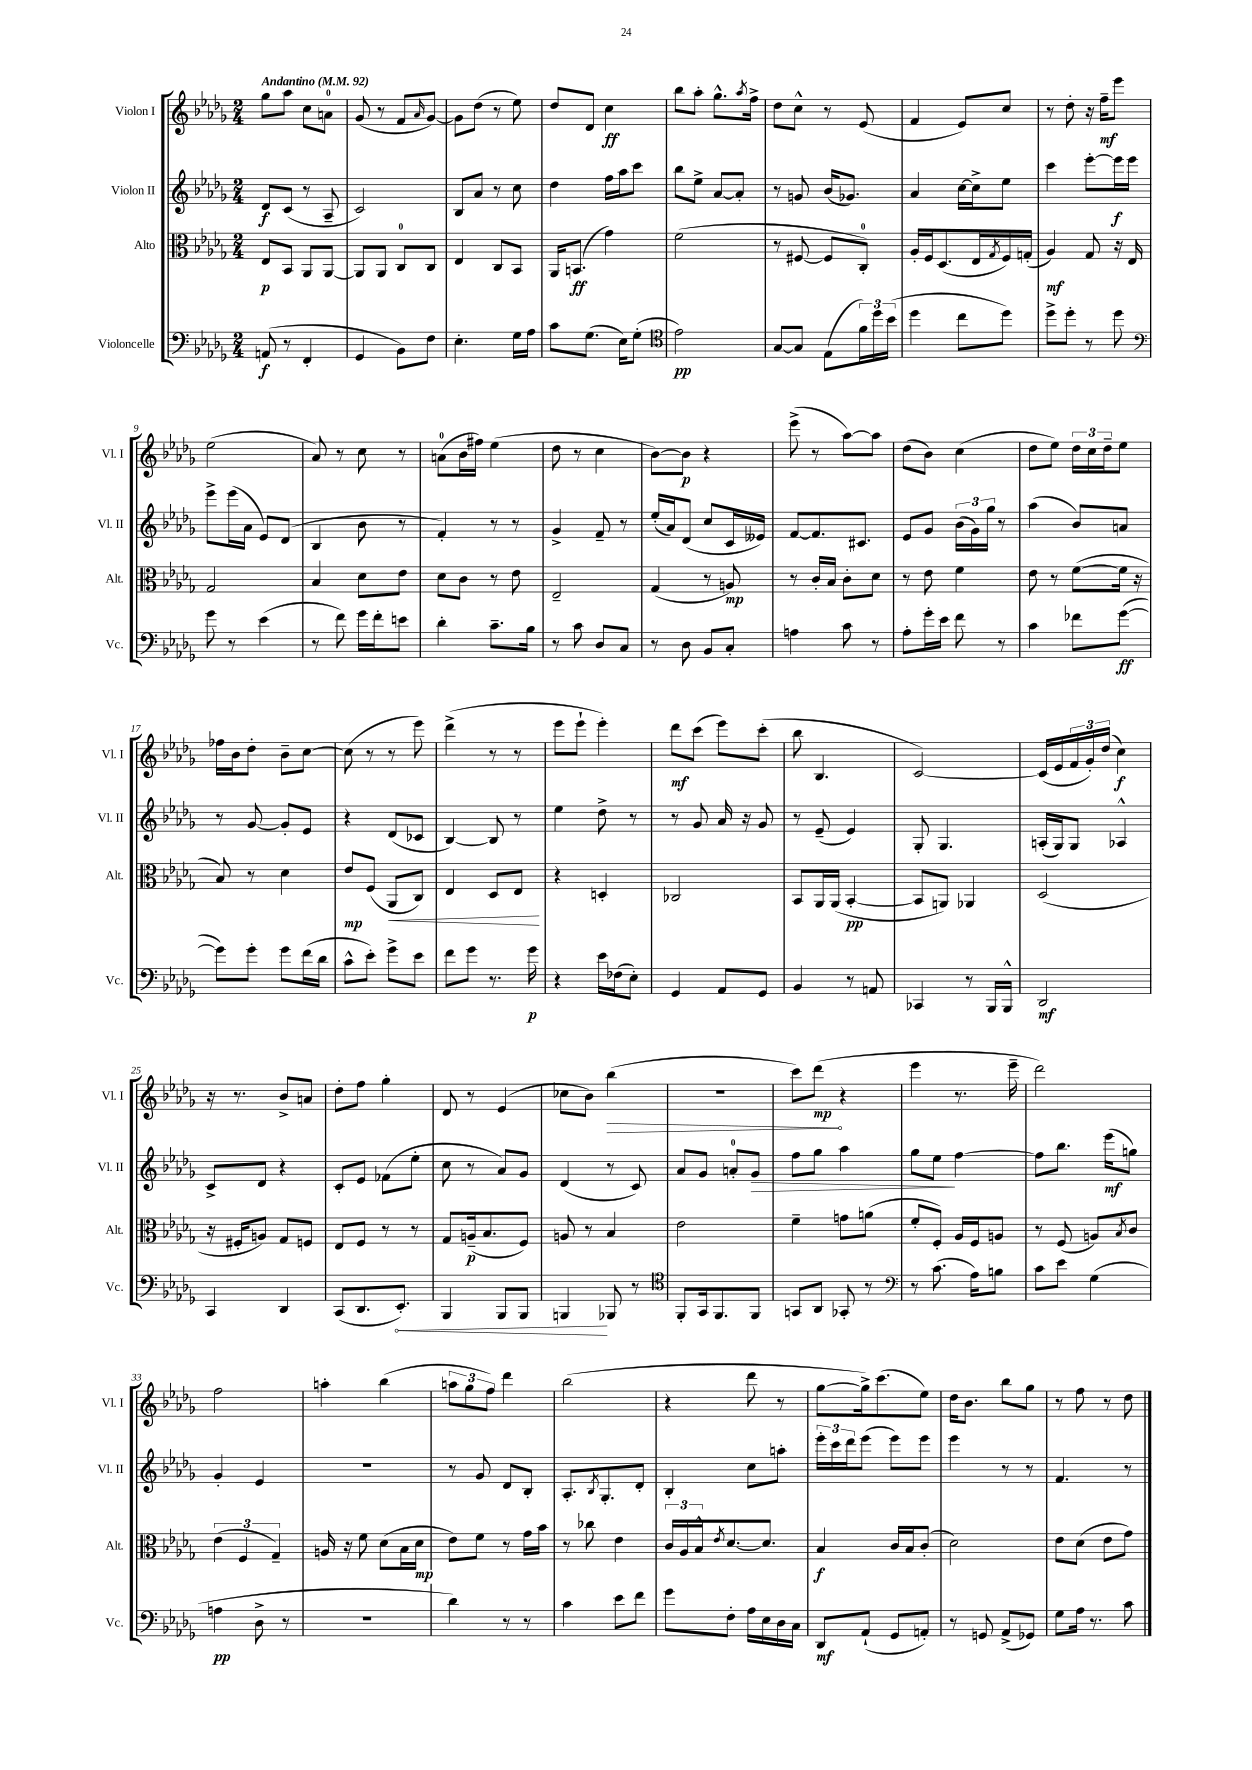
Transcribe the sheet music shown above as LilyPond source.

<<
\new StaffGroup <<
\new Staff = "s0" \with { instrumentName = "Violon I" shortInstrumentName = "Vl. I" } {
    \clef treble \key des \major \numericTimeSignature \time 2/4 \tempo "Andantino" 4 = 92
    ges''8 aes''8 c''8 a'8-0 |
    ges'8( r8 f'8 \grace { aes'16 } ges'8~) |
    ges'8 des''8( r8 ees''8) |
    des''8 des'8 c''4\ff |
    bes''8 aes''8-. ges''8.-^ \acciaccatura { aes''8 } f''16-> |
    des''8 c''8-^ r8 ees'8( |
    f'4 ees'8) c''8 |
    r8 des''8-. r16 f''16--\mf ees'''8 |
    ees''2( |
    aes'8) r8 c''8 r8 |
    a'8-0( bes'16 fis''16) ees''4( |
    des''8 r8 c''4 |
    bes'8~) bes'8\p r4 |
    ees'''8->( r8 aes''8~) aes''8 |
    des''8( bes'8) c''4( |
    des''8 ees''8) \tuplet 3/2 { des''16 c''16 des''16-- } ees''8 |
    fes''16 bes'16 des''8-. bes'8-- c''8~ |
    c''8( r8 r8 ees'''8) |
    des'''4->( r8 r8 |
    ees'''8 ees'''8-! ees'''4-.) |
    des'''8\mf c'''8( ees'''8) c'''8-.( |
    bes''8 bes4. |
    c'2~) |
    c'16( ees'16 \tuplet 3/2 { f'16 ges'16-.) des''16( } c''4\f) |
    r16 r8. bes'8-> a'8 |
    des''8-. f''8 ges''4-. |
    des'8 r8 ees'4( |
    ces''8 bes'8) \once \override Hairpin.circled-tip = ##t bes''4\>( |
    R2 |
    c'''8) des'''8\mp\!( r4 |
    ees'''4 r8. ees'''16-- |
    des'''2) |
    f''2 |
    a''4-. bes''4( |
    \tuplet 3/2 { a''8 ges''8 f''8) } des'''4 |
    bes''2( |
    r4 des'''8 r8 |
    ges''8~ ges''16->) c'''8.( ees''8) |
    des''16 bes'8. bes''8 ges''8 |
    r8 f''8 r8 des''8 \bar "|." |
}
\new Staff = "s1" \with { instrumentName = "Violon II" shortInstrumentName = "Vl. II" } {
    \clef treble \key des \major \numericTimeSignature \time 2/4
    des'8\f c'8( r8 aes8-- |
    c'2) |
    bes8 aes'8 r8 c''8 |
    des''4 f''16 aes''16 c'''8 |
    bes''8 ees''8-> aes'8~ aes'8-. |
    r8 g'8 bes'16( ges'8.) |
    aes'4 c''16~ c''16-> ees''8 |
    c'''4 ees'''8~-. ees'''16\f ees'''16 |
    ees'''8-> ees'''16( aes'16 ees'8) des'8( |
    bes4 bes'8 r8 |
    f'4-.) r8 r8 |
    ges'4-> f'8-- r8 |
    ees''16-.( aes'16) des'8( c''8 c'16 eeses'16) |
    f'8~ f'8. cis'8. |
    ees'8 ges'8 \tuplet 3/2 { bes'16( ges'16) ges''16 } r8 |
    aes''4( bes'8) a'8 |
    r8 ges'8~ ges'8-. ees'8 |
    r4 des'8( ces'8 |
    bes4~) bes8 r8 |
    ees''4 des''8-> r8 |
    r8 ges'8 aes'16 r16 ges'8 |
    r8 ees'8--( ees'4) |
    ges8-. ges4. |
    a16-.( ges16) ges8 aes4-^ |
    c'8-> des'8 r4 |
    c'8-. ees'8 fes'8( ees''8-. |
    c''8 r8 aes'8) ges'8 |
    des'4( r8 c'8) |
    aes'8 ges'8 a'8-0-. ges'8\> |
    f''8 ges''8 aes''4 |
    ges''8 ees''8\! f''4~ |
    f''8 bes''8. ees'''16\mf( g''8) |
    ges'4-. ees'4 |
    R2 |
    r8 ges'8 des'8 bes8-. |
    aes8.-. \acciaccatura { bes8 } ges8.-. des'8-. |
    bes4-. c''8 a''8-. |
    \tuplet 3/2 { ees'''16-. c'''16 des'''16 } ees'''8( ees'''8) ees'''8 |
    ees'''4 r8 r8 |
    f'4. r8 \bar "|." |
}
\new Staff = "s2" \with { instrumentName = "Alto" shortInstrumentName = "Alt." } {
    \clef alto \key des \major \numericTimeSignature \time 2/4
    ees8\p bes,8 aes,8 aes,8~ |
    aes,8 aes,8 c8-0 c8 |
    ees4 c8 bes,8 |
    aes,16 b,8.\ff( ges'4) |
    f'2( |
    r8 fis8~ fis8 c8-0-.) |
    aes16-. f16 des8.( ees16 \acciaccatura { ges8 } f16) g16-.( |
    aes4\mf) ges8 r16 ees16 |
    ges2 |
    bes4 des'8 ees'8 |
    des'8 c'8 r8 ees'8 |
    ees2-- |
    ges4( r8 a8\mp) |
    r8 c'16-. bes16 c'8-. des'8 |
    r8 ees'8 f'4 |
    ees'8 r8 f'8~( f'16 r16 |
    bes8) r8 des'4 |
    ees'8\mp f8( aes,8\< c8) |
    ees4 des8 ees8\! |
    r4 d4-. |
    ces2 |
    bes,8 aes,16 aes,16( bes,4~-.\pp |
    bes,8 a,8) aes,4 |
    des2( |
    r16 fis16-. a8) ges8 f8 |
    ees8 f8 r8 r8 |
    ges8 a16--\p( bes8. f8) |
    a8 r8 bes4 |
    ees'2 |
    f'4-- g'8 a'8( |
    f'8-. f8-.) aes16 f16 a8 |
    r8 f8( a8) \acciaccatura { bes8 } c'8 |
    \tuplet 3/2 { ees'4( f4 ges4--) } |
    a16 r16 f'8 des'8( bes16 des'16\mp |
    ees'8) f'8 r8 ges'16 bes'16 |
    r8 ces''8 ees'4 |
    \tuplet 3/2 { c'16 aes16 bes16-^ } \acciaccatura { ees'8 } des'8.~ des'8. |
    bes4\f c'16 bes16 c'8-.( |
    des'2) |
    ees'8 des'8( ees'8 ges'8) \bar "|." |
}
\new Staff = "s3" \with { instrumentName = "Violoncelle" shortInstrumentName = "Vc." } {
    \clef bass \key des \major \numericTimeSignature \time 2/4
    a,8\f( r8 f,4-. |
    ges,4 bes,8) f8 |
    ees4.-. ges16 aes16 |
    c'8 ges8.( ees16) ges8-.( |
    \clef tenor ees'2\pp) |
    ges8~ ges8 ees8( \tuplet 3/2 { f'16) des''16 bes'16( } |
    des''4 c''8 des''8) |
    des''8-> des''8-. r8 des''8 |
    \clef bass ges'8 r8 ees'4( |
    r8 f'8) ges'16 f'16-. e'8 |
    des'4-. c'8.-- bes16 |
    r8 c'8 des8 c8 |
    r8 des8 bes,8 c8-. |
    a4 c'8 r8 |
    aes8-. ges'16-. ees'16 f'8 r8 |
    c'4 fes'8 ges'8~\ff( |
    ges'8) ges'8-. ges'8 f'16( des'16 |
    c'8-^ ees'8-.) ges'8-> ees'8 |
    f'8 ges'8 r8. ges'16\p |
    r4 ees'16 fes16( ees8-.) |
    ges,4 aes,8 ges,8 |
    bes,4 r8 a,8 |
    ces,4 r8 bes,,16 bes,,16-^ |
    des,2\mf |
    c,4 des,4 |
    c,8( des,8. \once \override Hairpin.circled-tip = ##t ees,8.-.\<) |
    bes,,4 bes,,8 bes,,8 |
    b,,4\! bes,,8 r8 |
    \clef tenor f,8-. ges,16 f,8. f,8 |
    g,8 aes,8 ges,8-. r8 |
    \clef bass r8 c'8.( aes16) b8 |
    c'8 ees'8 ges4( |
    a4\pp des8-> r8 |
    r2 |
    des'4) r8 r8 |
    c'4 ees'8 f'8 |
    ges'8 f8-. aes16 ees16 des16 c16 |
    des,8\mf aes,8-!( ges,8 a,8-.) |
    r8 g,8 aes,8->( ges,8) |
    ges8 aes16 r8. c'8 \bar "|." |
}
>>
>>
